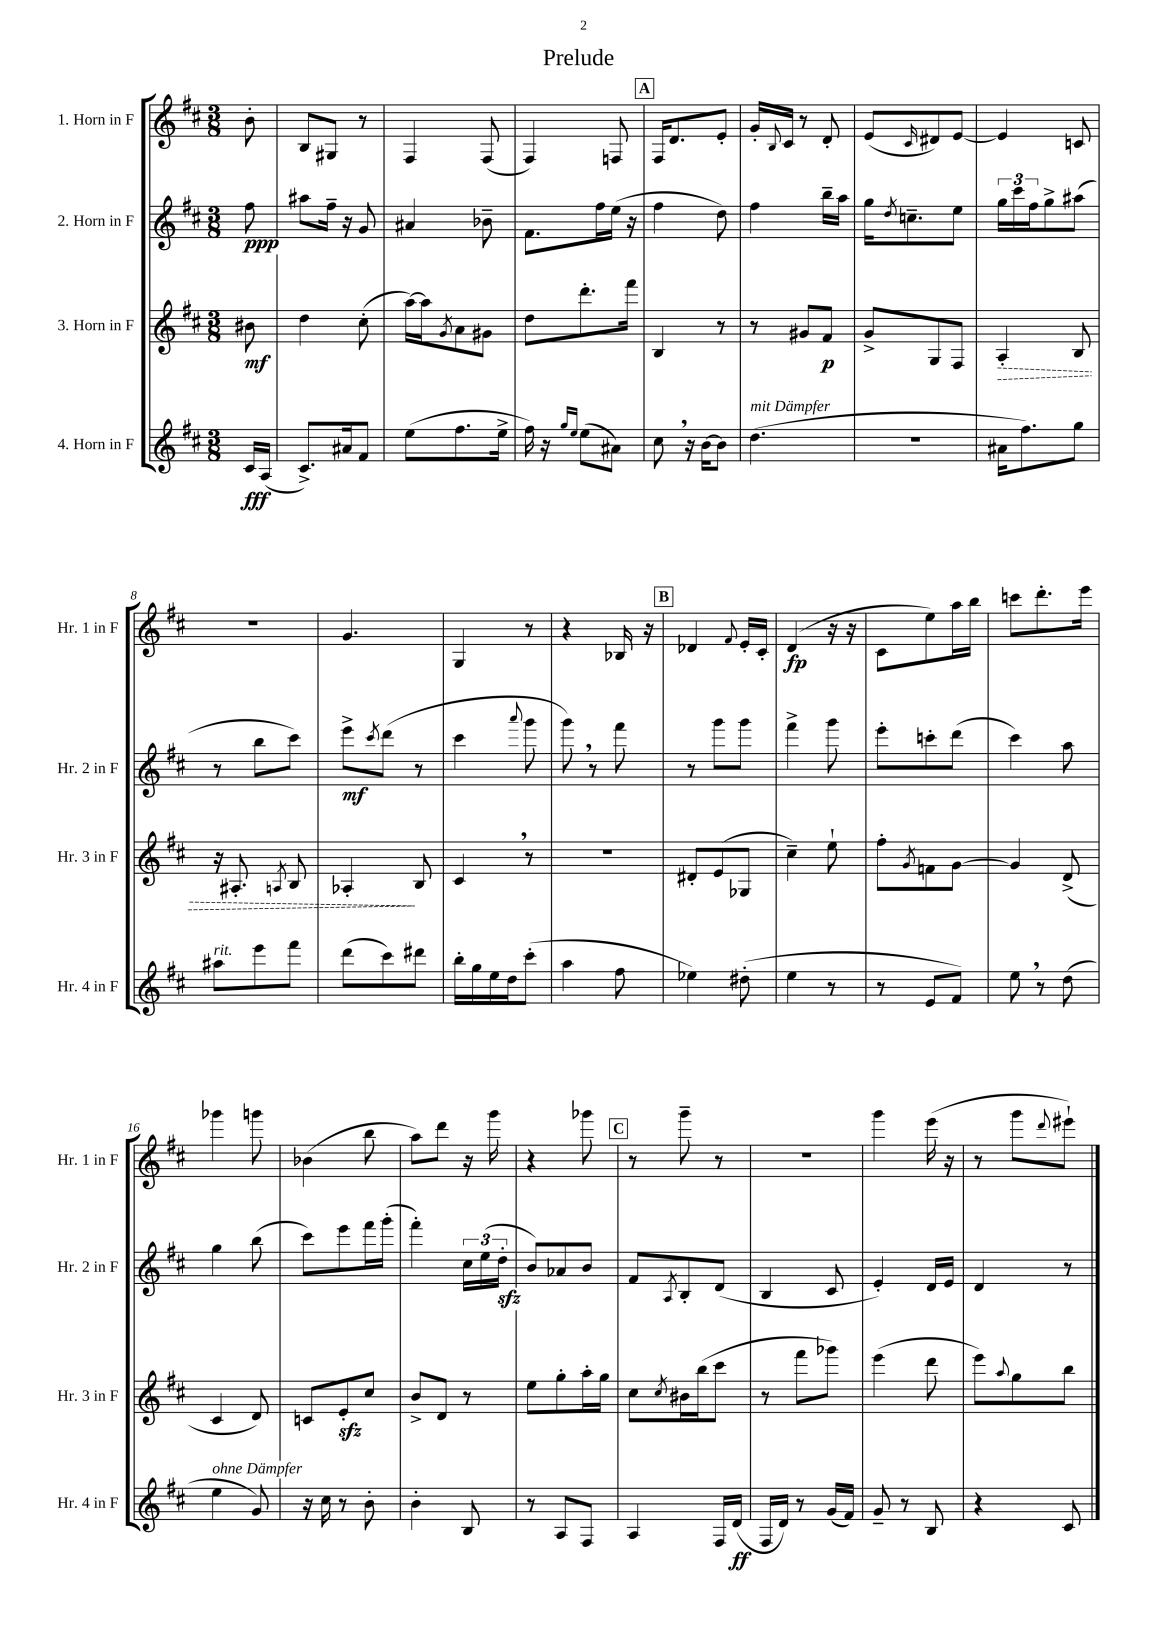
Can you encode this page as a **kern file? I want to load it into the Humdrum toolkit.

**kern	**kern	**kern	**kern
*staff4	*staff3	*staff2	*staff1
*clefG2	*clefG2	*clefG2	*clefG2
*k[f#c#]	*k[f#c#]	*k[f#c#]	*k[f#c#]
*M3/8	*M3/8	*M3/8	*M3/8
16c#/LL	8b#\	8ff#\	8b'\
(16A/JJ	.	.	.
=	=	=	=
8.c#^/L)	4dd\	8aa#\L	8B/L
.	.	16ff#~\Jk	8G#/J
16a#/k	.	16r	.
8f#/J	(8cc#'\	8g/	8r
=	=	=	=
(8ee\L	[16aa\LL)	4a#/	4F#/
.	16aa\]J	.	.
.	8qg/	.	.
8.ff#\	8a\	.	.
.	8g#\J	8b-~\	(8F#/
16ee^\Jk	.	.	.
=	=	=	=
16ff#\)	8dd\L	8.f#\L	4F#/)
16r	.	.	.
16qqgg/LL	.	.	.
16qqee/JJ	.	.	.
(8ee\L	8.ddd'\	.	.
.	.	16ff#\L	.
8a#\J)	.	(16ee\JJ	8F/
.	16fff#\Jk	16r	.
=	=	=	=
8cc#\	4B/	4ff#\	16F#/LK
.	.	.	8.d/
16r	.	.	.
[16b\LK	.	.	.
8b\]J	8r	8dd\)	8e'/J
=	=	=	=
(4.dd\	8r	4ff#\	16g'/LL
.	.	.	8qqB/
.	.	.	16c#/JJ
.	8g#/L	.	8r
.	8f#/J	16bb~\LL	8d'/
.	.	16aa\JJ	.
=	=	=	=
4.r	8g^/L	16gg\LK	(8e/L
.	.	8qdd/	.
.	.	8.cc~\	.
.	.	.	16qqc#/
.	8G/	.	8d#/)
.	8F#/J	8ee\J	[8e/J
=	=	=	=
16a#\LK	4A'/	24gg\LL	4e/]
.	.	24ccc#\	.
8.ff#\)	.	.	.
.	.	24ff#\J	.
.	.	8gg^\	.
8gg\J	8B/	(8aa#\J	8c/
=	=	=	=
8aa#\L	16r	8r	4.r
.	8.A#'/	.	.
8eee\	.	8bb\L	.
.	8qA/	.	.
8fff#\J	8B/	8ccc#\J)	.
=	=	=	=
(8ddd\L	4A-'/	8eee^\L	4.g/
.	.	8qccc#/	.
8ccc#\)	.	(8ddd\J	.
8ddd#\J	8B/	8r	.
=	=	=	=
16bb'\LL	4c#/	4ccc#\	4G/
16gg\	.	.	.
16ee\	.	.	.
16dd\J	.	.	.
.	.	8qqaaa/	.
(8ccc#'\J	8r	8ggg\	8r
=	=	=	=
4aa\	4.r	8ggg\)	4r
.	.	8r	.
8ff#\	.	8fff#\	16B-/
.	.	.	16r
=	=	=	=
4ee-\)	8d#'/L	8r	4d-/
.	(8e/	8ggg\L	.
.	.	.	8qqf#/
(8dd#'\	8G-/J	8ggg\J	16e'/LL
.	.	.	16c#'/JJ
=	=	=	=
4ee\	4cc#~\)	4fff#^\	(4d/
8r	8ee`\	8ggg\	16r
.	.	.	16r
=	=	=	=
8r	8ff#'\L	8eee'\L	8c#\L
.	8qg/	.	.
8e/L	8f\	8ccc'\	8ee\)
8f#/J)	[8g\J	(8ddd\J	16aa\L
.	.	.	16bb\JJ
=	=	=	=
8ee\	4g/]	4ccc#\)	8ccc\L
8r	.	.	8.ddd'\
(8dd\	(8d^/	8aa\	.
.	.	.	16eee\Jk
=	=	=	=
4ee\	4c#/	4gg\	4ggg-\
8g/)	8d/)	(8bb\	8ggg\
=	=	=	=
16r	8c/L	8ccc#\L)	(4b-\
16cc#\	.	.	.
8r	8e'/	8eee\	.
8b'\	8cc#/J	16fff#\L	8bb\
.	.	(16ggg'\JJ	.
=	=	=	=
4b'\	8b^/L	4fff#'\)	8aa\L)
.	8d/J	.	8ddd\J
8B/	8r	24cc#\LL	16r
.	.	(24ee\	.
.	.	.	16ggg\
.	.	24dd'\JJ	.
=	=	=	=
8r	8ee\L	8b/L)	4r
8A/L	8gg'\	8a-/	.
8F#/J	16aa'\L	8b/J	8ggg-\
.	16gg\JJ	.	.
=	=	=	=
4A/	8cc#\L	8f#/L	8r
.	8qcc#/	8qA/	.
.	16b#\L	8B'/	8ggg~\
.	(16bb\J	.	.
16F#/LL	8ccc#\J	(8d/J	8r
(16d/JJ	.	.	.
=	=	=	=
16F#/LL	8r	4B/	4.r
16d/JJ)	.	.	.
8r	8fff#\L	.	.
(16g/LL	8ggg-\J)	8c#/	.
16f#/JJ)	.	.	.
=	=	=	=
8g~/	(4eee\	4e'/)	4ggg\
8r	.	.	.
8B/	8ddd\	16d/LL	(16eee\
.	.	16e/JJ	16r
=	=	=	=
4r	8eee\L)	4d/	8r
.	8qqaa/	.	.
.	8gg\	.	8ggg\L
.	.	.	8qqddd/
8c#/	8bb\J	8r	8eee#`\J)
==	==	==	==
*-	*-	*-	*-
